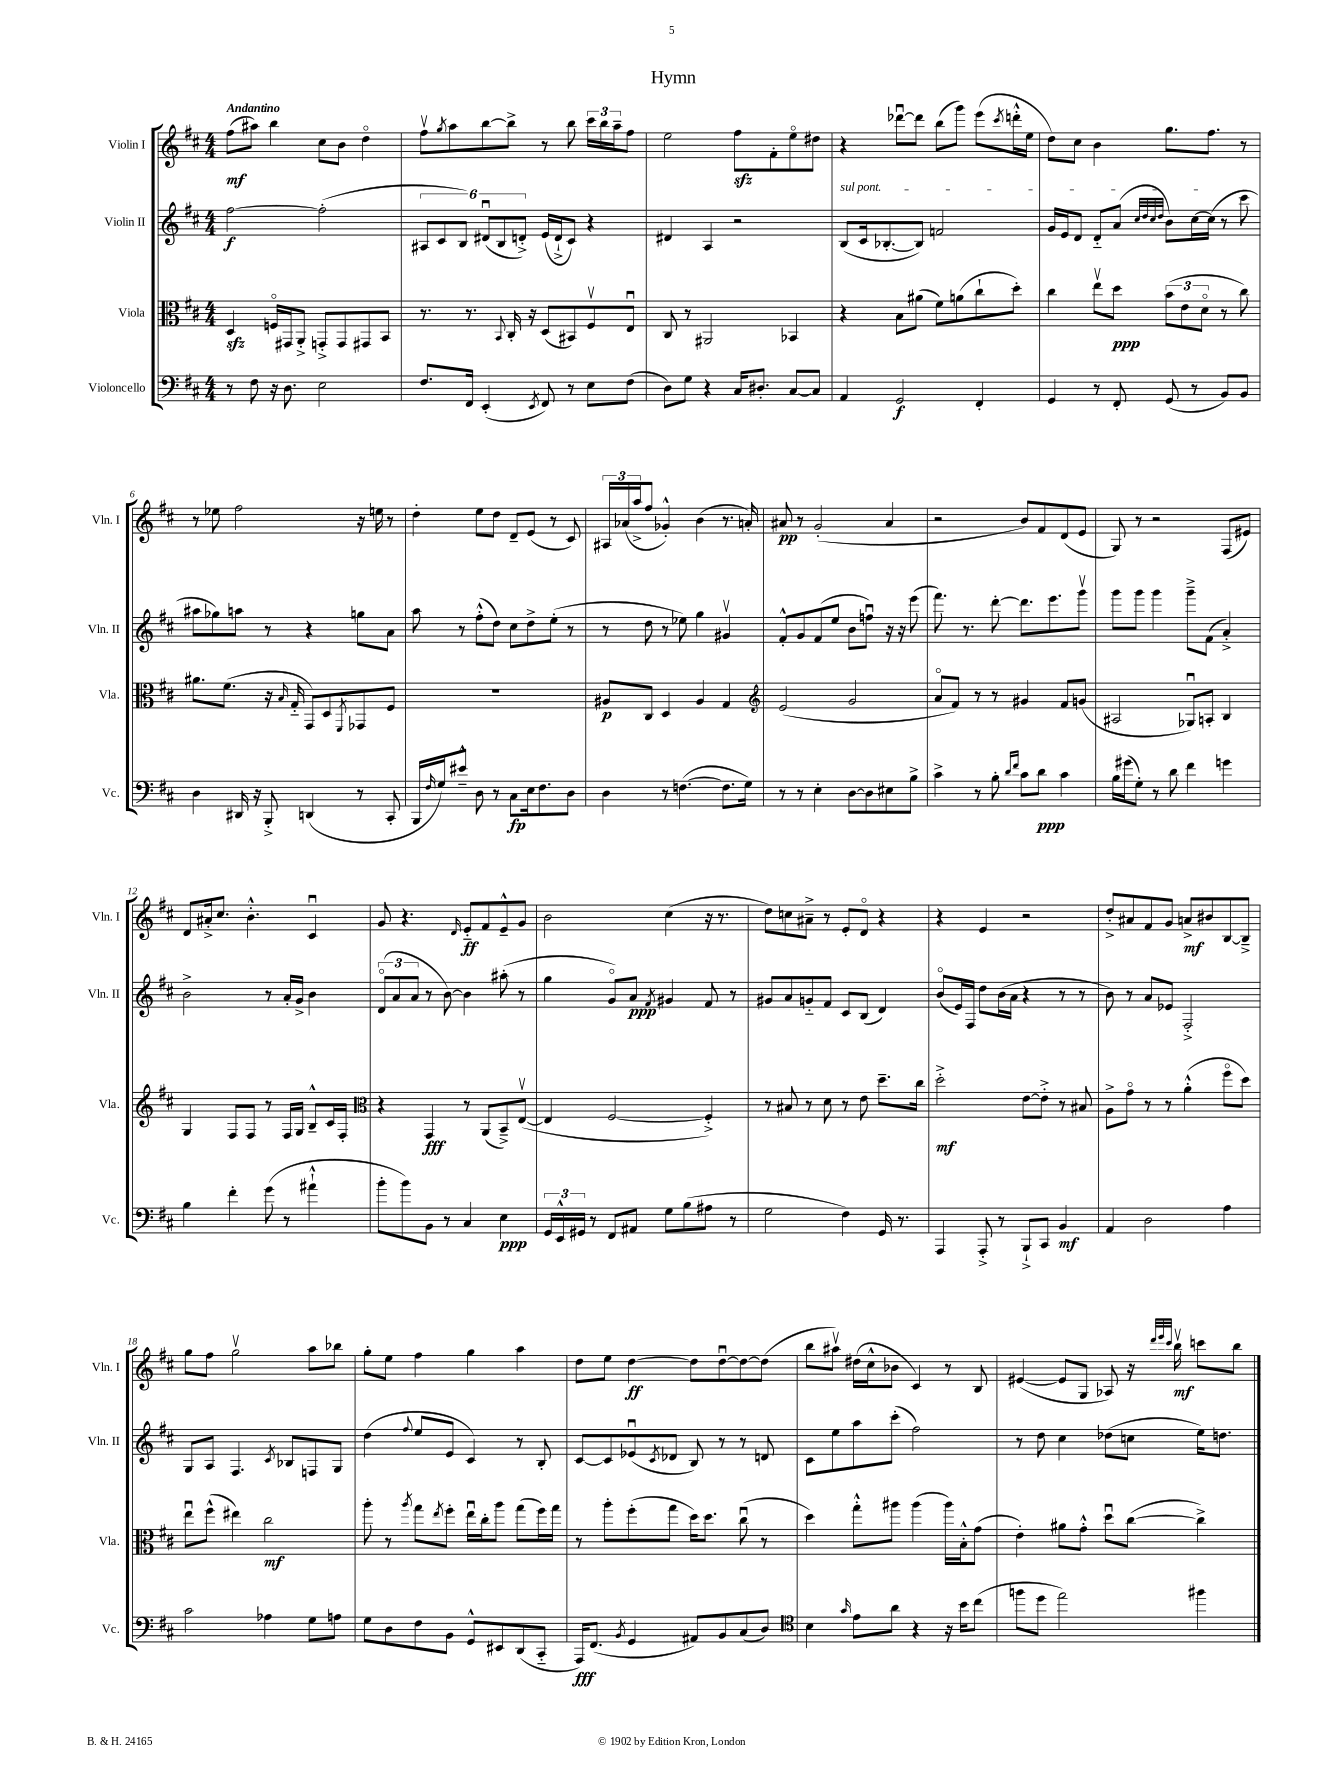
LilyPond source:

\header { title = "Hymn" }
<<
\new StaffGroup <<
\new Staff = "s0" \with { instrumentName = "Violin I" shortInstrumentName = "Vln. I" } {
    \clef treble \key d \major \numericTimeSignature \time 4/4 \tempo "Andantino"
    fis''8\mf( ais''8) b''4 cis''8 b'8 d''4\flageolet |
    fis''8\upbow \acciaccatura { g''8 } a''8 b''8~ b''8-> r8 b''8 \tuplet 3/2 { cis'''16 b''16 a''16-- } fis''8 |
    e''2 fis''8\sfz fis'8-. e''8\flageolet dis''8 |
    r4 des'''8~\downbow des'''8 b''8( g'''8) e'''8( \acciaccatura { cis'''8 } d'''16-.-^ e''16 |
    d''8) cis''8 b'4 g''8. fis''8. r8 |
    r8 ees''8 fis''2 r16 e''16 r8 |
    d''4-. e''8 d''8 d'8-- e'8( r8 cis'8) |
    \tuplet 3/2 { ais16 aes'16( a''16-> } fis''8 ges'4-.-^) b'4( r8. a'16-.) |
    ais'8\pp r8 g'2-.( ais'4 |
    r2 b'8) fis'8 d'8( e'8 |
    g8) r8 r2 fis8( eis'8) |
    d'8 ais'16-.-> cis''8. b'4.-.-^ cis'4\downbow |
    g'8 r4. \grace { d'16 } e'8-_\ff fis'8 e'8---^ g'8 |
    b'2 cis''4( r16 r8. |
    d''8) c''8 ais'8---> r8 e'8-. d'8\flageolet r4 |
    r4 e'4 r2 |
    d''8-.-> ais'8 fis'8 g'8 a'8->\mf bis'8 b8~ b8---> |
    g''8 fis''8 g''2\upbow a''8 bes''8 |
    g''8-. e''8 fis''4 g''4 a''4 |
    d''8 e''8 d''4~\ff d''8 d''8~\downbow d''8~ d''8( |
    b''8 ais''8\upbow) dis''16( cis''16-^ bes'8 cis'4) r8 b8 |
    eis'4~( eis'8 g8 aes8) r16 \grace { d'''32 e'''32 cis'''32 } b''16\upbow\mf c'''8 b''8 \bar "|." |
}
\new Staff = "s1" \with { instrumentName = "Violin II" shortInstrumentName = "Vln. II" } {
    \clef treble \key d \major \numericTimeSignature \time 4/4
    fis''2~\f fis''2-.( |
    \tuplet 6/4 { ais8 cis'8 b8) dis'8\downbow( b8 d'8-.->) } e'16( d'16-!-> cis'8) r4 |
    dis'4 a4 r2 |
    \once \override TextSpanner.bound-details.left.text = \markup { \italic "sul pont." } b8\startTextSpan( cis'16 bes8.~-. bes8) f'2 |
    g'16 e'16 d'8 d'8-_ a'8( \grace { cis''32 d''32 cis''32 d''32 } b'8) cis''16~ cis''16\stopTextSpan( r8 cis'''8 |
    ais''8 ges''8) a''8 r8 r4 g''8 a'8 |
    a''8 r8 fis''8-.-^( d''8) cis''8 d''8-> e''8-.( r8 |
    r8 d''8 r8 ees''8) g''4 gis'4\upbow |
    fis'8-.-^ g'8 fis'8( e''8 b'8 f''8\downbow) r16 r16 e'''8( |
    fis'''8.) r8. d'''8~-. d'''8. e'''8. g'''8\upbow |
    g'''8 g'''8 g'''4 g'''8---> fis'8( a'4-.->) |
    b'2-> r8 a'16-. g'16-> b'4 |
    \tuplet 3/2 { d'8\flageolet( a'8 a'8 } r8 b'8~) b'4 ais''8-.( r8 |
    g''4 g'8\flageolet) a'8\ppp \acciaccatura { fis'8 } gis'4 fis'8 r8 |
    gis'8 a'8 g'8-_ fis'8 cis'8 b8( d'4) |
    b'8\flageolet( e'16) fis16 d''8 b'16( a'16 r4 r8 r8 |
    b'8) r8 a'8 ees'8 fis2-.-> |
    g8 a8 fis4. \acciaccatura { cis'8 } bes8 f8 g8 |
    d''4( \appoggiatura { fis''8 } e''8 e'8 cis'4) r8 b8-. |
    cis'8~ cis'8 ees'8\downbow( \acciaccatura { cis'8 } des'8 b8) r8 r8 d'8 |
    cis'8 e''8 a''8 cis'''8-.( fis''2) |
    r8 d''8 cis''4 des''8( c''8 e''16) d''8. \bar "|." |
}
\new Staff = "s2" \with { instrumentName = "Viola" shortInstrumentName = "Vla." } {
    \clef alto \key d \major \numericTimeSignature \time 4/4
    d4\sfz f16\flageolet gis,16 a,8-.-> g,8-.-> g,8 gis,8 b,8 |
    r8. r8. \appoggiatura { b,8 } cis16-. r16 d8( bis,8) fis8\upbow e8\downbow |
    cis8 r8 ais,2 bes,4 |
    r4 b8 ais'8( fis'8) a'8( cis''8-! d''8-.) |
    cis''4 e''8\upbow d''8\ppp \tuplet 3/2 { b'8( e'8 d'8\flageolet } r8 cis''8) |
    ais'8. fis'8.( r16 \grace { b16 } g16-_ g,8) d8 \acciaccatura { fis,8 } ges,8 fis8 |
    R1 |
    ais8\p cis8 d4 ais4 g4 |
    \clef treble e'2( g'2 |
    a'8\flageolet fis'8) r8 r8 gis'4 fis'8 g'8( |
    ais2 ges8\downbow) a8-. b4 |
    g4 fis8 fis8 r8 fis16 g16 b8---^ cis'16 fis16-. |
    \clef alto r4 g,4\fff r8 a,8( b,8--->) e8~\upbow( |
    e4 fis2~ fis4-.->) |
    r8 bis8 r8 d'8 r8 e'8 d''8.-- cis''16 |
    d''2-.->\mf e'8~ e'8-.-> r8 bis8 |
    a8-> g'8\flageolet r8 r8 a'4-.-^( fis''8\flageolet d''8) |
    e''8\downbow fis''8-^( eis''4) cis''2\mf |
    a''8-. r8 \acciaccatura { a''8 } g''8 \acciaccatura { e''8 } fis''8-. e''16\downbow cis''16-. a''8 g''8( fis''16) g''16 |
    r8 a''8-. fis''8-.( g''8 d''16) d''8. cis''8\downbow( r8 |
    d''4) g''8-.-^ ais''8 ais''4( ais''16) b16-.-^ g'8( |
    e'4-.) ais'8 g'8-.-^ d''8\downbow cis''8~( cis''4->) \bar "|." |
}
\new Staff = "s3" \with { instrumentName = "Violoncello" shortInstrumentName = "Vc." } {
    \clef bass \key d \major \numericTimeSignature \time 4/4
    r8 fis8 r16 d8. e2 |
    fis8. fis,16 e,4-.( \acciaccatura { e,8 } fis,8) r8 e8 fis8( |
    d8) g8 r4 cis16 dis8.-. cis8~ cis8 |
    a,4 g,2\f fis,4-. |
    g,4 r8 fis,8-. g,8( r8 b,8) b,8 |
    d4 dis,16 r16 b,,8-.-> d,4( r8 cis,8-. |
    b,,16 \grace { fis16 } g16) eis'8---^ d8 r8 cis8\fp e16 fis8. d8 |
    d4 r8 f4.~( f8. g16) |
    r8 r8 e4-. d8~ d8 eis8 b8-> |
    cis'4-> r8 b8-. \grace { d'16 fis'16 } cis'8 d'8\ppp cis'4 |
    b16 gis'16( g8-.) r8 d'8 fis'4 g'4 |
    b4 fis'4-. g'8( r8 ais'4-!-^ |
    b'8-. b'8) b,8 r8 cis4 e4\ppp |
    \tuplet 3/2 { g,16 e,16-^ gis,16 } r8 fis,8 ais,8 g8 b8( ais8 r8 |
    g2 fis4) g,16 r8. |
    a,,4 a,,8-.-> r8 b,,8-!-> cis,8 b,4\mf |
    a,4 d2 a4 |
    cis'2 aes4 g8 a8 |
    g8 d8 fis8 b,8 g,8-^ eis,8 d,8( cis,8-_ |
    a,,16\fff) fis,8.( \acciaccatura { b,8 } g,4 ais,8) b,8 cis8( d8) |
    \clef tenor b4 \grace { g'16 } e'8 a'8 r4 r16 b'16 cis''8( |
    f''8 d''8 e''2) fis''4 \bar "|." |
}
>>
>>
